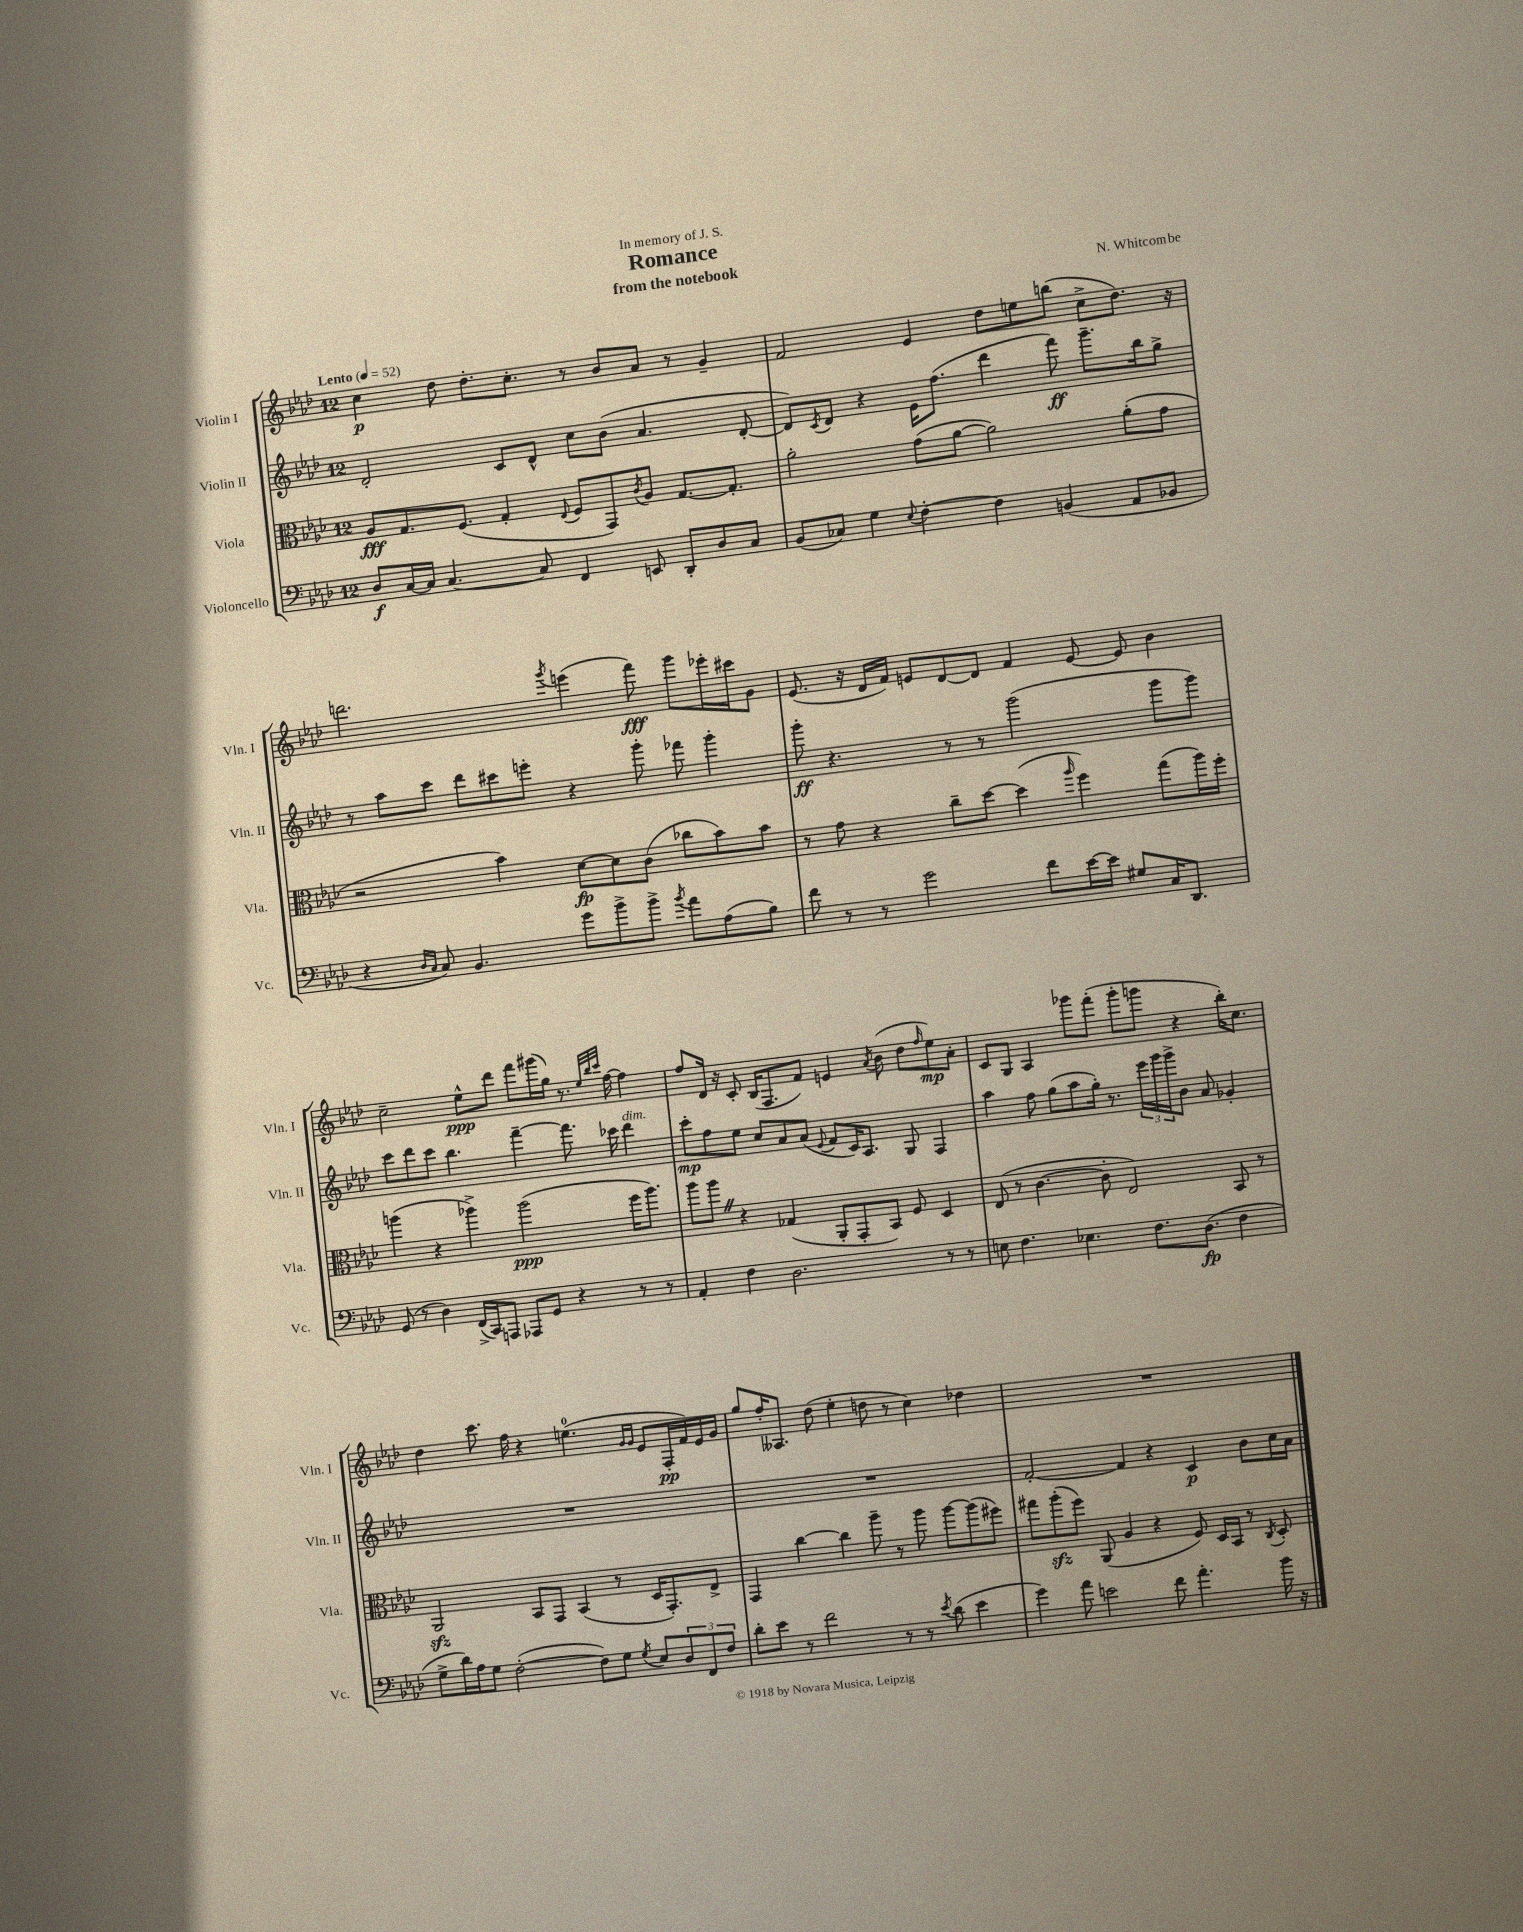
\header { title = "Romance" composer = "N. Whitcombe" subtitle = "from the notebook" dedication = "In memory of J. S." }
<<
\new StaffGroup <<
\new Staff = "s0" \with { instrumentName = "Violin I" shortInstrumentName = "Vln. I" } {
    \clef treble \key aes \major \once \override Staff.TimeSignature.style = #'single-digit \time 12/8 \tempo "Lento" 4 = 52
    c''4\p des''8 des''8.-. c''8.-. r8 bes'8 aes'8 r8 g'4-- |
    f'2 ees'4 des''8 e''8 b''8( c''8-> des''8.) r16 |
    d'''2. \acciaccatura { g'''8 } e'''4( f'''8\fff) g'''8 ees'''16-. cis'''16 g'8 |
    ees'8.( r16 des'16 f'16) e'8 des'8~ des'8 f'4 e'8~ e'8 bes'4 |
    c''2-- ees''8-^\ppp des'''8 f'''8 gis'''16( g''16) r8. \grace { ees''32 bes''32 c'''32 } f''16~ f''4 |
    f''8 des'16 r16 c'8-. bes16( f8. f'8) e'4 \acciaccatura { aes'8 } bes'8( des''8 \grace { f''16 } ees''8\mp) aes'8-. |
    c'8 g8 aes4 ges'''8 f'''8-.( ges'''8-. g'''8 r4 bes''16-.) c''8. |
    des''4 c'''8. f''16 r4 e''4.-0( \grace { g'16 g'16 } ees'8 f16-.\pp f'16) ees'16 g'16 |
    g''8 f''16-. aeses8. des''8( ees''4-. d''8 r8 c''4) des''4 |
    R1. \bar "|." |
}
\new Staff = "s1" \with { instrumentName = "Violin II" shortInstrumentName = "Vln. II" } {
    \clef treble \key aes \major \once \override Staff.TimeSignature.style = #'single-digit \time 12/8
    des'2-. c'8 des'8-^ c''8 bes'8( aes'4. des'8~-. |
    des'8) \acciaccatura { c'8 } des'8 r4 ees'16 f''8.( des'''4 f'''8\ff) g'''8.-- bes''16 g''8-> |
    r8 aes''8 c'''8 des'''8 cis'''8 e'''8-. r4 g'''8-. fes'''8 g'''4-. |
    g'''8-.\ff r4. r8 r8 g'''2( g'''8 g'''8) |
    c'''8 des'''8 c'''8 bes''4. f'''4~-- f'''8. ces'''16 des'''4^\markup { \italic "dim." } |
    c'''8-.\mp f''8 ees''8 c''8 aes'8 aes'8( \appoggiatura { ees'8 } f'8 c'16) aes8. g8 f4 |
    aes''4 f''8 g''8( aes''8 g''16-.) r8. \tuplet 3/2 { ees'''16 g'''16 g'''16-> } bes'8 aes'8 ges'4-. |
    R1. |
    R1. |
    f'2~-. f'4 r4 c'4\p bes'8 c''16 aes'16 \bar "|." |
}
\new Staff = "s2" \with { instrumentName = "Viola" shortInstrumentName = "Vla." } {
    \clef alto \key aes \major \once \override Staff.TimeSignature.style = #'single-digit \time 12/8
    aes8\fff g8. f8.( g4-. \appoggiatura { ees8 } f8 g,8) \acciaccatura { c'8 } aes8 g8.~ g8.-. |
    aes'2-. g'8( aes'8~ aes'2) aes'8-.( g'8 |
    r2 bes'4) des'8~\fp des'8 c'8( ces''8 bes'8) bes'8 |
    r8 g'8 r4 c''8-- des''8~ des''4( \grace { aes''16 } f''4) g''8( aes''16) f''16-. |
    a''4( r4 aes''4->) aes''2\ppp( f''16 aes''8.) |
    aes''8 aes''8 \once \override BreathingSign.text = \markup { \musicglyph "scripts.caesura.straight" } \breathe r4 ges4( aes,8-. g,8-. bes,8) f8 des4 |
    ees8( r8 c'4.~ c'8-. ees2) bes,8 r8 |
    aes,2\sfz bes,8 g,8 bes,4( r8 des16 g,8.-.) ees8-> |
    g,4 c''4~ c''4 aes''8-- r8 aes''8 aes''8~ aes''8( fis''8) |
    gis''8 aes''8-.\sfz( f''8) aes,8( aes4 r4 f8) des16 bes,16 r8 \acciaccatura { c8 } des8-. \bar "|." |
}
\new Staff = "s3" \with { instrumentName = "Violoncello" shortInstrumentName = "Vc." } {
    \clef bass \key aes \major \once \override Staff.TimeSignature.style = #'single-digit \time 12/8
    des8\f c16~ c16 c4.~ c8 f,4 e,8 des,8-. des8 c8 |
    bes,8( ces8) g4 \appoggiatura { ees8 } f4~-. f4 b,4( aes,8 bes,8 |
    r4 \grace { des16 c16 } c8) bes,4. g'8 bes'8-> bes'8-> \acciaccatura { bes'8 } aes'8 aes8( bes8) |
    f'8 r8 r8 g'2 f'8 ees'16~ ees'16 gis8 c16 des,8. |
    g,8( r8 des4) f,16->( c,16) a,,8 aes,,8 g,8 r4 r8 r8 |
    aes,4-. f4 des2. r8 r8 |
    e8 f4. ees4. f8. des8.\fp( f4 |
    g8-> des'16) aes16 g8 f2~-.( f8) g8 \acciaccatura { g8 } ees8 \tuplet 3/2 { des8 f,8 f8 } |
    des'8-. ees'8 r8 f'2 r8 r8 \acciaccatura { ees'8 } des'8( ees'4 |
    g'4) aes'8 e'2 f'8 aes'4.-. bes'16 r16 \bar "|." |
}
>>
>>
\layout { \context { \Score \remove "Bar_number_engraver" } }
